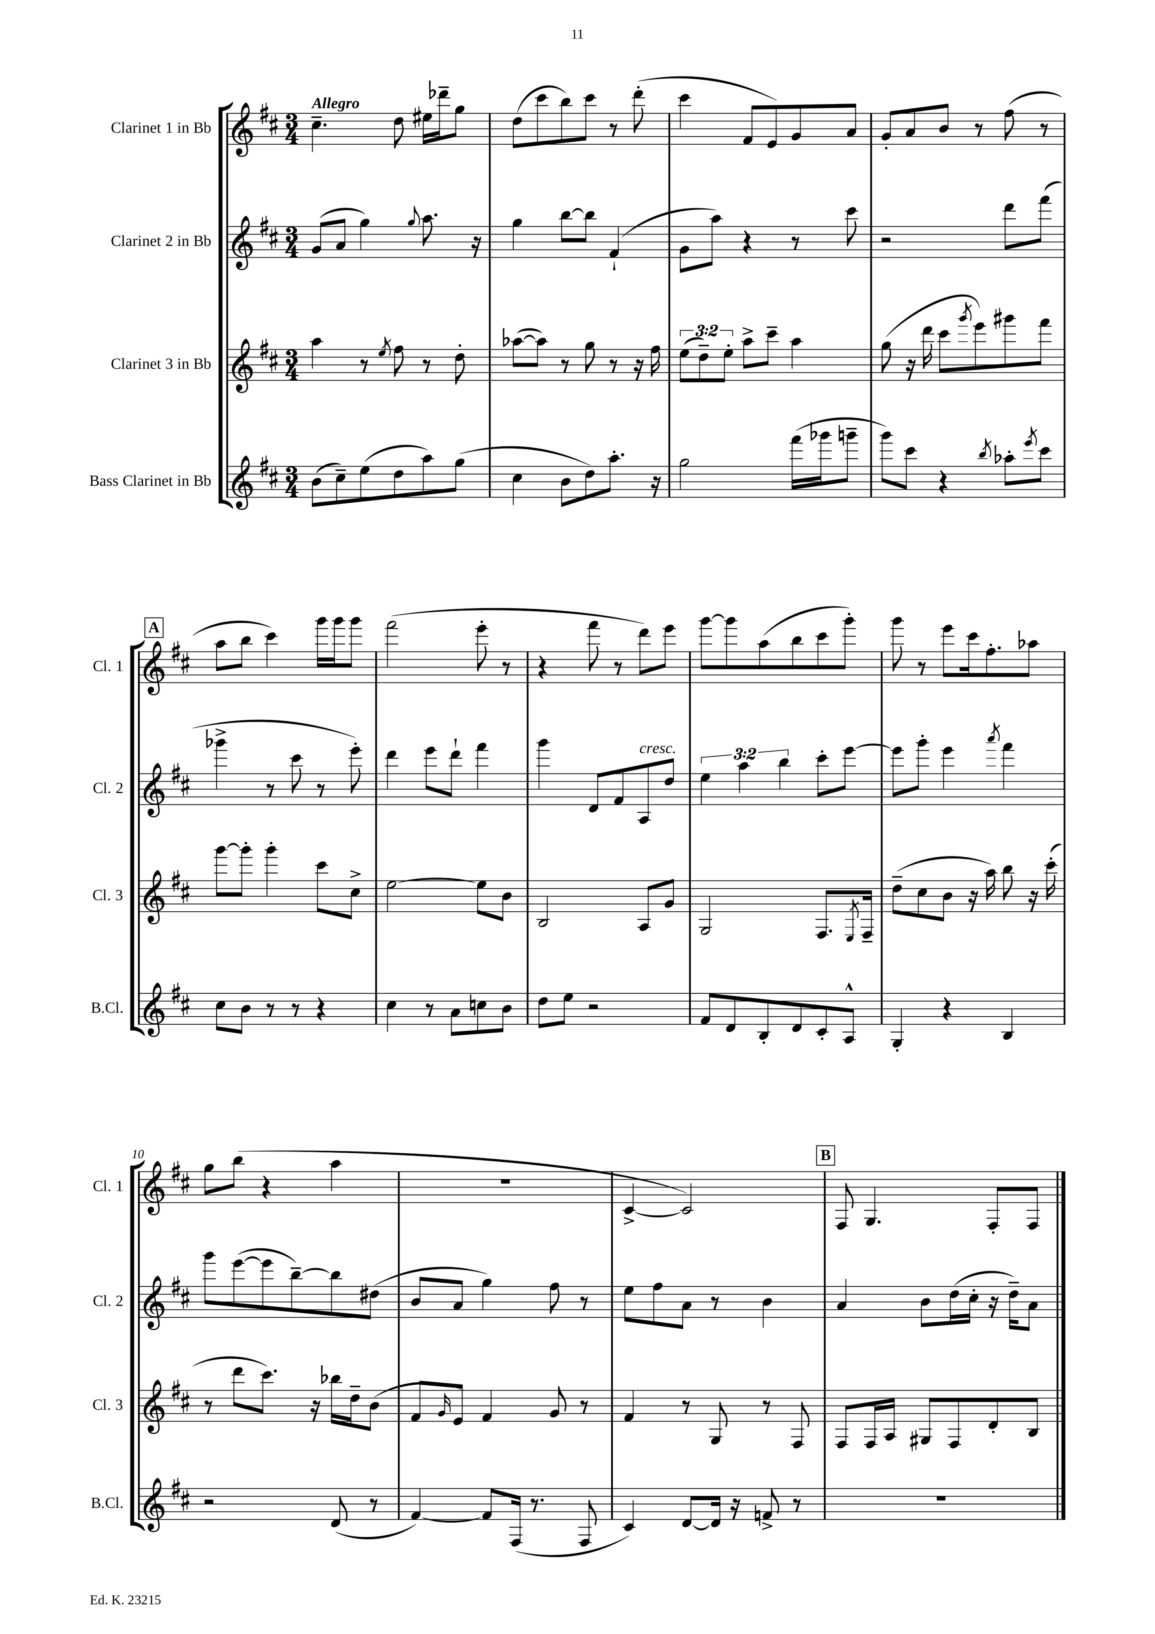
<<
\new StaffGroup <<
\new Staff = "s0" \with { instrumentName = "Clarinet 1 in Bb" shortInstrumentName = "Cl. 1" } {
    \clef treble \key d \major \numericTimeSignature \time 3/4 \tempo "Allegro"
    cis''4.-- d''8 eis''16 des'''16-- g''8 |
    d''8( cis'''8 b''8) cis'''8 r8 d'''8-.( |
    cis'''4 fis'8 e'8) g'8 a'8 |
    g'8-. a'8 b'8 r8 fis''8( r8 |
    \mark \markup { \box "A" } a''8 b''8 cis'''4) g'''16 g'''16 g'''8 |
    fis'''2( e'''8-. r8 |
    r4 fis'''8 r8 d'''8) e'''8 |
    g'''8~ g'''8 a''8( b''8 cis'''8 g'''8-.) |
    g'''8 r8 e'''8 cis'''16 fis''8.-. aes''8 |
    g''8 b''8( r4 a''4 |
    R2. |
    cis'4~-> cis'2) |
    \mark \markup { \box "B" } fis8 g4. fis8-. fis8 \bar "|." |
}
\new Staff = "s1" \with { instrumentName = "Clarinet 2 in Bb" shortInstrumentName = "Cl. 2" } {
    \clef treble \key d \major \numericTimeSignature \time 3/4 \override Staff.TupletNumber.text = #tuplet-number::calc-fraction-text
    g'8( a'8 g''4) \appoggiatura { g''8 } a''8. r16 |
    g''4 b''8~ b''8 fis'4-!( |
    g'8 a''8) r4 r8 cis'''8 |
    r2 d'''8 fis'''8( |
    \mark \markup { \box "A" } ges'''4-> r8 cis'''8 r8 e'''8-.) |
    d'''4 e'''8 d'''8-! fis'''4 |
    g'''4 d'8 fis'8 a8^\markup { \italic "cresc." } d''8 |
    \tuplet 3/2 { e''4 a''4 b''4 } cis'''8-. e'''8~ |
    e'''8 g'''8-. e'''4 \acciaccatura { a'''8 } fis'''4 |
    g'''8 e'''8~( e'''8 b''8~--) b''8 dis''8( |
    b'8 a'8 g''4) fis''8 r8 |
    e''8 fis''8 a'8 r8 b'4 |
    \mark \markup { \box "B" } a'4 b'8 d''16( cis''16-. r16 d''16--) a'8 \bar "|." |
}
\new Staff = "s2" \with { instrumentName = "Clarinet 3 in Bb" shortInstrumentName = "Cl. 3" } {
    \clef treble \key d \major \numericTimeSignature \time 3/4 \override Staff.TupletNumber.text = #tuplet-number::calc-fraction-text
    a''4 r8 \acciaccatura { e''8 } fis''8 r8 d''8-. |
    aes''8~( aes''8) r8 g''8 r8 r16 fis''16 |
    \tuplet 3/2 { e''8( d''8--) e''8-. } a''8-> cis'''8-- a''4 |
    g''8( r16 d'''16 cis'''8 \acciaccatura { g'''8 } e'''8) gis'''8 fis'''8 |
    \mark \markup { \box "A" } g'''8~ g'''8-. g'''4-. cis'''8 cis''8-> |
    e''2~ e''8 b'8 |
    b2 a8 g'8 |
    g2 fis8. \acciaccatura { e8 } fis16-- |
    d''8--( cis''8 b'8 r16 a''16) b''8 r16 cis'''16-.( |
    r8 d'''8 cis'''8.) r16 bes''16 d''16-- b'8( |
    fis'8 \grace { g'16 } e'8) fis'4 g'8 r8 |
    fis'4 r8 g8 r8 fis8 |
    \mark \markup { \box "B" } fis8 fis16 a16 gis8 fis8 d'8-. b8 \bar "|." |
}
\new Staff = "s3" \with { instrumentName = "Bass Clarinet in Bb" shortInstrumentName = "B.Cl." } {
    \clef treble \key d \major \numericTimeSignature \time 3/4
    b'8( cis''8--) e''8( d''8 a''8) g''8( |
    cis''4 b'8 d''8) a''8.-. r16 |
    g''2 fis'''16( ges'''16 g'''8-- |
    g'''8) cis'''8 r4 \acciaccatura { b''8 } aes''8-. \acciaccatura { e'''8 } cis'''8 |
    \mark \markup { \box "A" } cis''8 b'8 r8 r8 r4 |
    cis''4 r8 a'8 c''8 b'8 |
    d''8 e''8 r2 |
    fis'8 d'8 b8-. d'8 cis'8-. a8-^ |
    g4-. r4 b4 |
    r2 d'8( r8 |
    fis'4~) fis'8 fis16( r8. fis8 |
    cis'4) d'8~ d'16 r16 f'8-> r8 |
    \mark \markup { \box "B" } R2. \bar "|." |
}
>>
>>
